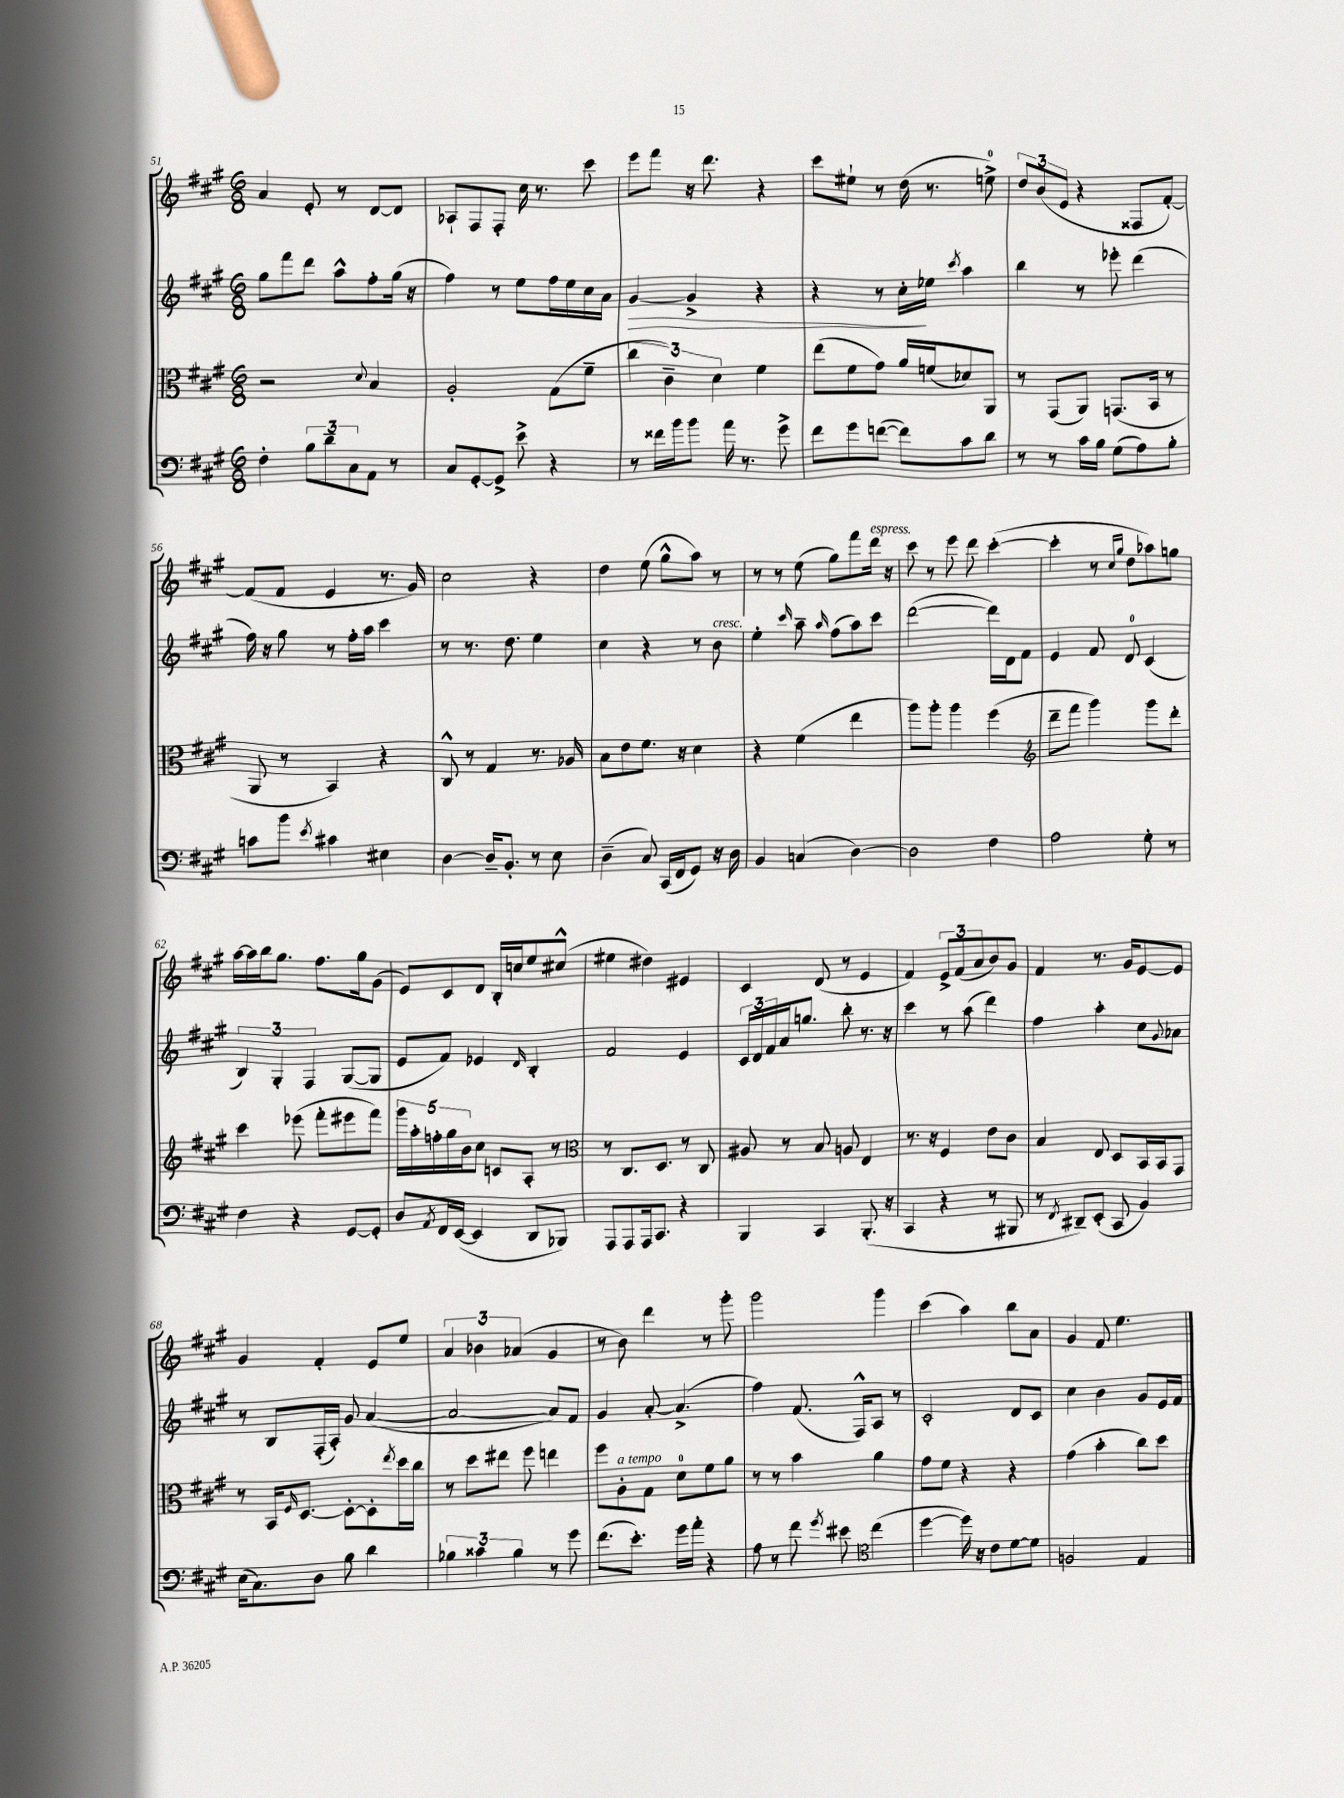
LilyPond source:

<<
\new StaffGroup <<
\new Staff = "s0" {
    \clef treble \key a \major \numericTimeSignature \time 6/8
    a'4 e'8-. r8 d'8~ d'8 |
    aes8-! fis8 fis8-. cis''16 r8. cis'''8 |
    e'''8 fis'''8 r16 d'''8. r4 |
    cis'''8 eis''8-! r8 d''16( r8. e''8-0->) |
    \tuplet 3/2 { d''8 b'8( e'8 } r4 fisis8 fis'8~-.) |
    fis'8( fis'8 e'4 r8. gis'16) |
    cis''2 r4 |
    d''4 e''8( gis''8-^ a''8) r8 |
    r8 r8 e''8( gis''8) fis'''8 d'''16^\markup { \italic "espress." } r16 |
    cis'''8 r8 e'''8 d'''8 cis'''4~-.( |
    cis'''4-. r8 \grace { cis''16 gis''16 } d''8 aes''8) g''8 |
    a''16~ a''16 b''16 gis''8. fis''8. gis''16 gis'8( |
    e'8) cis'8 d'8 b16-. c''16 e''8 cis''8-^( |
    eis''4 dis''4) eis'4 |
    cis'4 d'8( r8 e'4 |
    fis'4) \tuplet 3/2 { e'8-> fis'8( a'8 } b'8) gis'8 |
    fis'4 r8. gis'16 e'8~ e'8 |
    gis'4 fis'4-. e'8 e''8 |
    \tuplet 3/2 { a'4 bes'4 aes'4( } gis'4 |
    r8 b'8) d'''4 r8 gis'''8-. |
    gis'''2 gis'''4 |
    cis'''4( a''4) b''8 a'8 |
    gis'4 fis'8 e''4. \bar "|." |
}
\new Staff = "s1" {
    \clef treble \key a \major \numericTimeSignature \time 6/8
    gis''8 fis'''8 d'''8 a''8-^ fis''8-. gis''16( r16 |
    fis''4) r8 e''8 fis''16 e''16 cis''16 a'16 |
    gis'4~\> gis'4-> r4 |
    r4 r8 cis''16-.\! ees''16 \acciaccatura { cis'''8 } a''4 |
    b''4 r8 ees'''8-. d'''4( |
    fis''16) r16 gis''8 r8 fis''16-. a''16 cis'''4 |
    r8 r8. d''8. e''4 |
    cis''4 r4 r8 b'8^\markup { \italic "cresc." } |
    e''4-. \grace { cis'''16 } a''8-- \grace { a''16 } fis''8( a''8) cis'''8 |
    d'''2~( d'''16) d'16 fis'8 |
    e'4 fis'8 d'8-0 cis'4( |
    \tuplet 3/2 { b4) gis4-. fis4 } gis8~( gis8 |
    e'8 fis'8) ees'4 \grace { d'16 } b4-. |
    fis'2 e'4 |
    \tuplet 3/2 { cis'16 d'16 fis'16 } a'16 g''8. b''8-. r8. r16 |
    cis'''4 r8 a''8( d'''4) |
    fis''4 a''4-. cis''8 \appoggiatura { gis'8 } aes'8 |
    r8 b8 fis16-.( a16-.) gis'8 a'4~( |
    a'2~ a'8) fis'8 |
    gis'4 a'8~-. a'4.->( |
    fis''4) fis'8.( fis16-^) a8 r8 |
    cis'2-. d'8 cis'8 |
    cis''4 b'4 gis'8 e'16 fis'16 \bar "|." |
}
\new Staff = "s2" {
    \clef alto \key a \major \numericTimeSignature \time 6/8
    r2 \appoggiatura { d'8 } b4 |
    a2-. gis8( fis'8-- |
    \tuplet 3/2 { cis''4 cis'4--) d'4 } fis'4 |
    e''8( fis'8 gis'8) a'16 f'16( des'8) a,8 |
    r8 gis,8( a,8) g,8.( b,16 r8 |
    a,8 r8 b,4) r4 |
    cis8-^ r8 gis4 r8. aes16 |
    b8 e'8 fis'8. r16 d'4 |
    r4 fis'4( e''4 |
    a''8) a''8-. a''4 fis''4( |
    \clef treble d'''8-- fis'''8 gis'''4) gis'''8 d'''8-. |
    cis'''4 ees'''8( fis'''8-. eis'''8 fis'''8) |
    \tuplet 5/4 { gis'''16 a''16-. f''16-. gis''16 b'16 } cis''8 c'8 a8-. r8 |
    \clef alto r8 cis8. d8. r8 cis8 |
    ais8 r8 b8 a8 e4 |
    r8. r16 fis4 e'8 cis'8 |
    b4 e8 d8 b,16 b,16 gis,8 |
    r8 b,16 \grace { fis16 } d8.~ d8~-. d8-. \acciaccatura { e''8 } d''16 cis''16 |
    r8 d''8 eis''8 fis''8 e''4 |
    fis''8 a8-.^\markup { \italic "a tempo" } gis8 d'8-0 fis'8 a'8 |
    r8 r8 b'4 a'4 |
    gis'8 fis'8 r4 r4 |
    gis'4( b'4-. cis''8) d''8 \bar "|." |
}
\new Staff = "s3" {
    \clef bass \key a \major \numericTimeSignature \time 6/8
    fis4-. \tuplet 3/2 { b8 d'8-- cis8 } a,8 r8 |
    cis8 gis,8~-. gis,8-> e'8-> r4 |
    r8 fisis'16 b'16 b'8 a'16 r8. gis'8-> |
    fis'8 gis'8 f'8~( f'8) cis'8 d'8 |
    r8 r8 cis'16 b16 gis8( a8) b8-. |
    c'8 b'8 \acciaccatura { e'8 } cis'4 eis4 |
    d4~ d16-- b,8.-. r8 e8 |
    d4--( cis8) cis,16( fis,16 gis,8) r16 d16 |
    b,4 c4( d4~) |
    d2 fis4 |
    a2 gis8-. r8 |
    fis4 r4 gis,8~ gis,8-. |
    d8 \acciaccatura { a,8 } fis,16 e,16~( e,4 d,8 bes,,8) |
    a,,8 a,,8 a,,16 cis,8. r4 |
    b,,4 cis,4 b,,8.-.( r16 |
    cis,4 r4 r8 bis,,8 |
    r8 \acciaccatura { fis,8 } dis,8--) e,8-.( cis,8 b,4) |
    e16( cis8.) d8 b8 d'4 |
    \tuplet 3/2 { bes4 cisis'4 bes4 } r8 gis'8 |
    fis'8.( e'8.-.) gis'16 a'16-. r4 |
    a8 r8 fis'8 \acciaccatura { gis'8 } eis'8 \clef tenor cis''4( |
    d''4~ d''16) r16 cis'8 d'8~ d'8 |
    f2 e4 \bar "|." |
}
>>
>>
\layout { \context { \Score currentBarNumber = #51 } }
